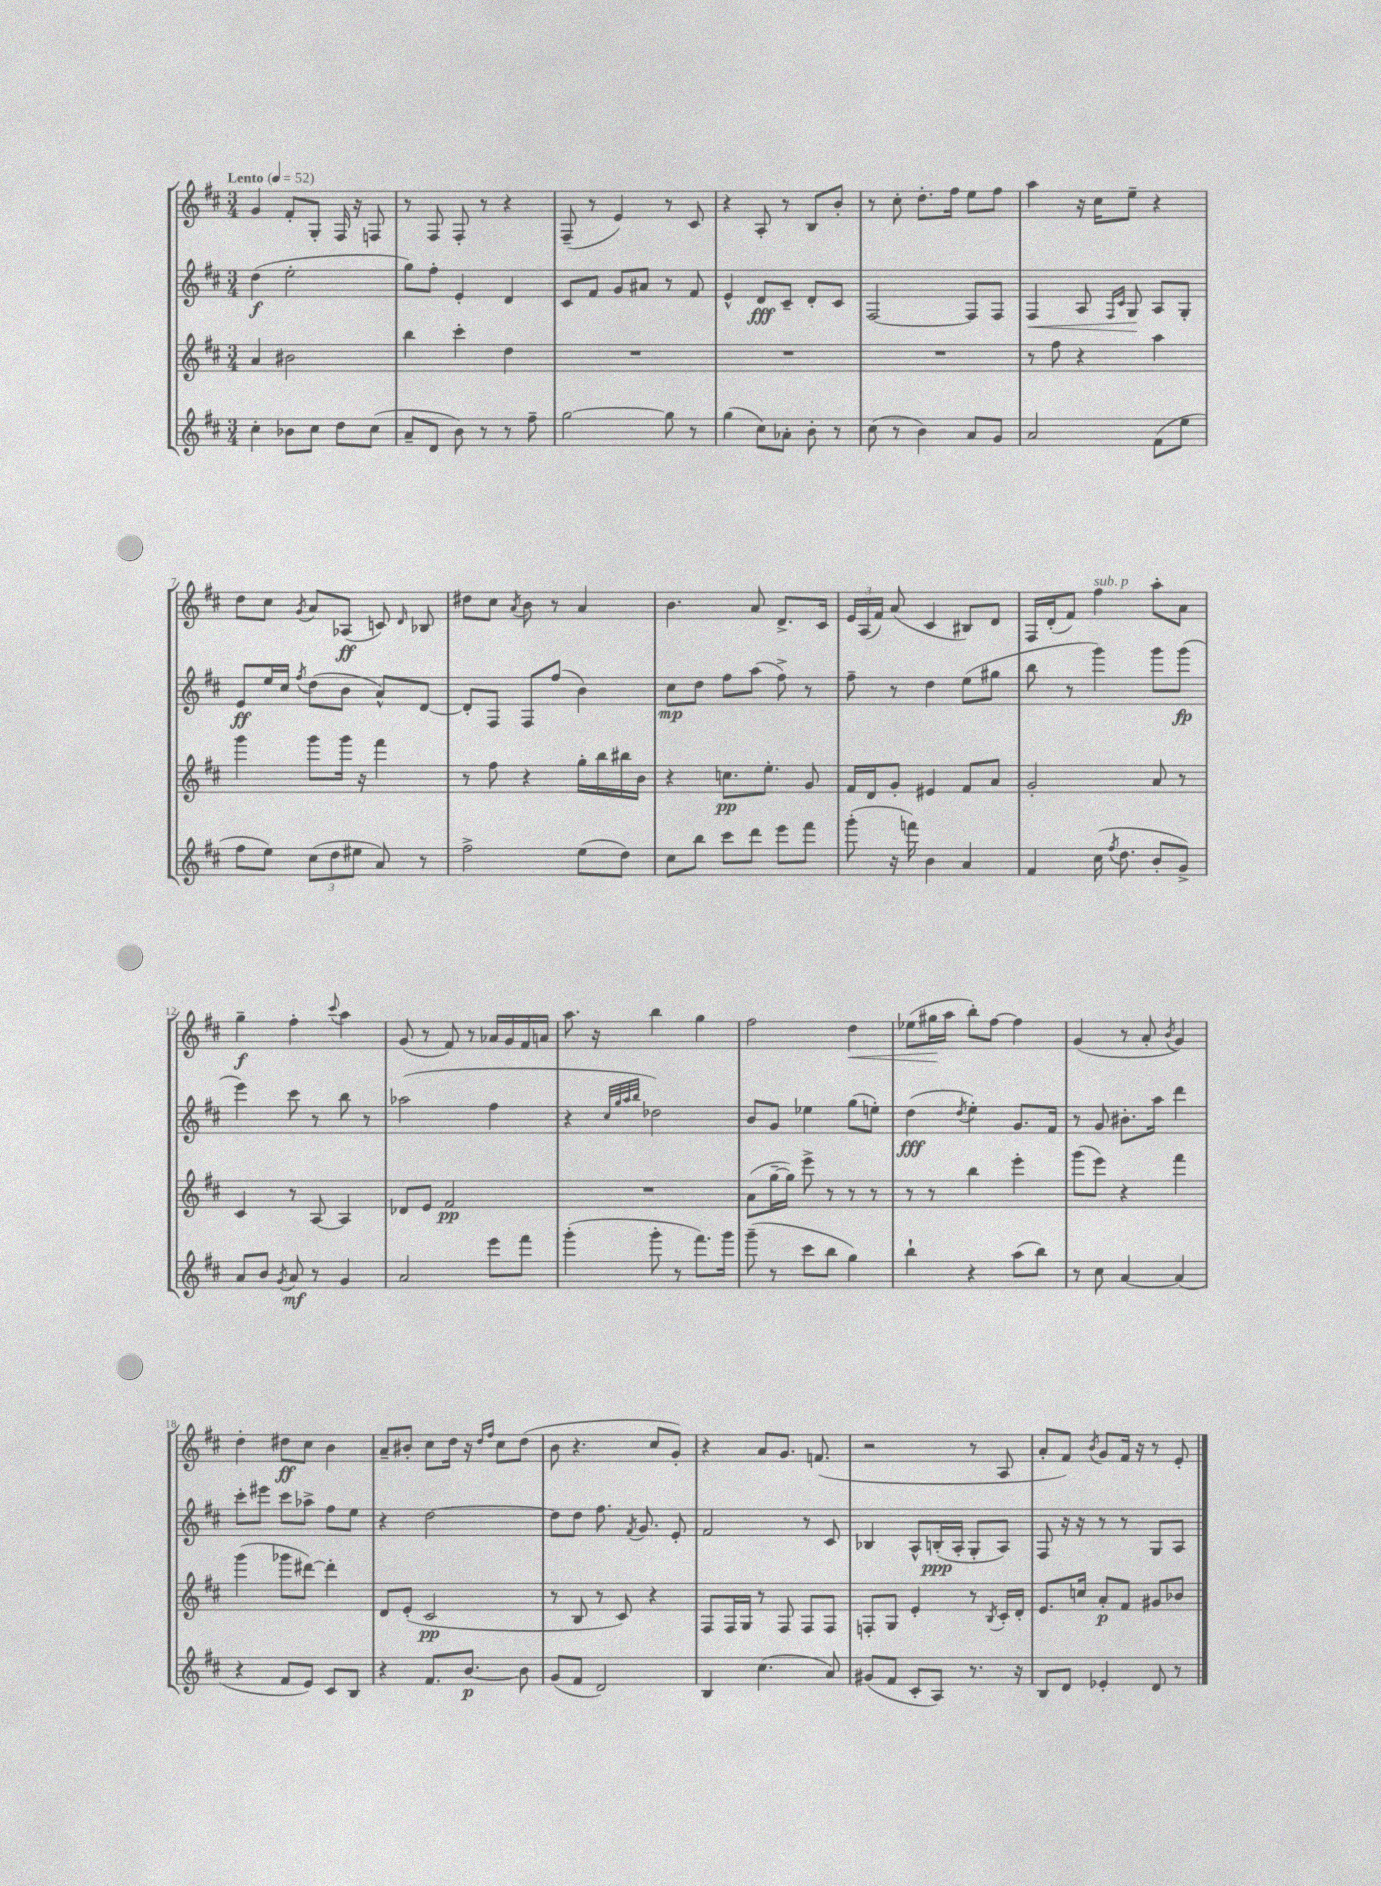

**kern	**dynam	**kern	**dynam	**kern	**dynam	**kern	**dynam
*part4	*part4	*part3	*part3	*part2	*part2	*part1	*part1
*staff4	*staff4	*staff3	*staff3	*staff2	*staff2	*staff1	*staff1
*clefG2	*	*clefG2	*	*clefG2	*	*clefG2	*
*k[f#c#]	*	*k[f#c#]	*	*k[f#c#]	*	*k[f#c#]	*
*M3/4	*	*M3/4	*	*M3/4	*	*M3/4	*
*MM52	*	*MM52	*	*MM52	*	*MM52	*
=1	=1	=1	=1	=1	=1	=1	=1
!	!	!	!	!	!	!LO:TX:a:B:t=Lento	!
4cc#'\	.	4a/	.	(4dd\	f	4g/	.
8b-X\L	.	2b#X\	.	2ee'\	.	8f#'/L	.
8cc#\J	.	.	.	.	.	8G'/J	.
8dd\L	.	.	.	.	.	16F#/	.
.	.	.	.	.	.	16r	.
(8cc#\J	.	.	.	.	.	8Fn/	.
=2	=2	=2	=2	=2	=2	=2	=2
8a~/L	.	4bb\	.	8gg\L)	.	8r	.
8d/J	.	.	.	8ff#'\J	.	8F#/	.
8b\)	.	4ccc#'\	.	4e'/	.	8F#'/	.
8r	.	.	.	.	.	8r	.
8r	.	4dd\	.	4d/	.	4r	.
8ff#~\	.	.	.	.	.	.	.
=3	=3	=3	=3	=3	=3	=3	=3
[2gg\	.	2.r	.	8c#/L	.	(8F#~/	.
.	.	.	.	8f#/J	.	8r	.
.	.	.	.	8g/L	.	4e/)	.
.	.	.	.	8a#X/J	.	.	.
8gg\]	.	.	.	8r	.	8r	.
8r	.	.	.	8f#/	.	8c#/	.
=4	=4	=4	=4	=4	=4	=4	=4
(4gg\	.	2.r	.	4e^^/	.	4r	.
8cc#\L)	.	.	.	8d/L	fff	8A'/	.
8a-X'\J	.	.	.	8c#~/J	.	8r	.
8b'\	.	.	.	8d'/L	.	8B/L	.
8r	.	.	.	8c#/J	.	8b'/J	.
=5	=5	=5	=5	=5	=5	=5	=5
(8cc#\	.	2.r	.	[2F#/	.	8r	.
8r	.	.	.	.	.	8cc#'\	.
4b\)	.	.	.	.	.	8.dd'\L	.
.	.	.	.	.	.	16ff#\Jk	.
8a/L	.	.	.	8F#/L]	.	8ee\L	.
8g/J	.	.	.	8F#/J	.	8ff#\J	.
=6	=6	=6	=6	=6	=6	=6	=6
!	!	!	!	!	!LO:HP:b	!	!
2a/	.	8r	.	4F#/	<	4aa\	.
.	.	8ff#\	.	.	.	.	.
.	.	4r	.	8A/	.	16r	.
.	.	.	.	.	.	16cc#\KL	.
.	.	.	.	16qqF#/LL	.	.	.
.	.	.	.	16qqc#/JJ	.	.	.
.	.	.	.	8G/	.	8ee~\J	.
(8f#\L	.	4aa\	.	8A/L	[	4r	.
8ee\J	.	.	.	8G'/J	.	.	.
!!LO:LB:g=z
=7	=7	=7	=7	=7	=7	=7	=7
8ff#\L	.	4ggg\	.	8e/L	ff	8dd\L	.
8ee\J)	.	.	.	16ee/L	.	8cc#\J	.
.	.	.	.	16cc#/JJ	.	.	.
.	.	.	.	8qff#/	.	8qg/	.
(12cc#\L	.	8ggg\L	.	(8dd\L	.	8a/L	.
12dd\	.	.	.	.	.	.	.
.	.	16ggg\Jk	.	8b\J	.	(8A-X/J	ff
12ee#X\J	.	.	.	.	.	.	.
.	.	16r	.	.	.	.	.
8a/)	.	4fff#\	.	8a^^/L)	.	8cn/)	.
.	.	.	.	.	.	16qqd/	.
8r	.	.	.	[8d/J	.	8B-X/	.
=8	=8	=8	=8	=8	=8	=8	=8
2ff#^\	.	8r	.	8d'/L]	.	8dd#X\L	.
.	.	8ff#\	.	8F#/J	.	8cc#\J	.
.	.	.	.	.	.	8qa/	.
.	.	4r	.	8F#/L	.	8b\	.
.	.	.	.	(8ff#/J	.	8r	.
(8ee\L	.	16gg'\LL	.	4b\)	.	4a/	.
.	.	16bb\	.	.	.	.	.
8dd\J)	.	16bb#X\	.	.	.	.	.
.	.	16b\JJ	.	.	.	.	.
=9	=9	=9	=9	=9	=9	=9	=9
8cc#\L	.	4r	.	8cc#\L	mp	4.b\	.
8bb\J	.	.	.	8dd\J	.	.	.
8ccc#\L	.	8.ccn\L	pp	8ff#\L	.	.	.
8ddd\J	.	.	.	(8aa\J	.	8a/	.
.	.	8.ee'\J	.	.	.	.	.
8eee\L	.	.	.	8ff#^\)	.	8.d^/L	.
8fff#\J	.	8g/	.	8r	.	.	.
.	.	.	.	.	.	16c#/Jk	.
=10	=10	=10	=10	=10	=10	=10	=10
(8ggg'\	.	16f#/LL	.	8ff#~\	.	24e/LL	.
.	.	.	.	.	.	(24A/	.
.	.	16d/J	.	.	.	.	.
.	.	.	.	.	.	24f#/JJ)	.
16r	.	8g'/J	.	8r	.	(8a/	.
16fffn\)	.	.	.	.	.	.	.
4b\	.	4e#X/	.	4dd\	.	4c#/	.
4a/	.	8f#/L	.	(8ee\L	.	8B#X/L)	.
.	.	8a/J	.	8gg#X\J	.	8d/J	.
=11	=11	=11	=11	=11	=11	=11	=11
4f#/	.	2g'/	.	8bb\	.	16F#/LL	.
.	.	.	.	.	.	(16d'/J	.
.	.	.	.	8r	.	8f#/J)	.
!	!	!	!	!	!	!LO:TX:a:i:t=sub. p	!
(16cc#\	.	.	.	4ggg\)	.	4ff#\	.
8qff#/	.	.	.	.	.	.	.
8.dd\	.	.	.	.	.	.	.
8b'/L	.	8a/	.	8ggg\L	.	8aa'\L	.
8g^/J)	.	8r	.	(8ggg\J	fp	8a\J	.
!!LO:LB:g=z
=12	=12	=12	=12	=12	=12	=12	=12
8a/L	.	4c#/	.	4eee\)	.	4gg~\	f
8b/J	.	.	.	.	.	.	.
8qg/	.	.	.	.	.	.	.
8a/	mf	8r	.	8ccc#\	.	4ff#'\	.
8r	.	[8A/	.	8r	.	.	.
.	.	.	.	.	.	8qqccc#/	.
4g/	.	4A/]	.	8bb\	.	4aa\	.
.	.	.	.	8r	.	.	.
=13	=13	=13	=13	=13	=13	=13	=13
2a/	.	8d-X/L	.	(2aa-X\	.	(8g/	.
.	.	8e/J	.	.	.	8r	.
.	.	2f#/	pp	.	.	8f#/)	.
.	.	.	.	.	.	8r	.
8eee\L	.	.	.	4ff#\	.	16a-X/LL	.
.	.	.	.	.	.	16g/	.
8fff#\J	.	.	.	.	.	16f#/	.
.	.	.	.	.	.	16an/JJ	.
=14	=14	=14	=14	=14	=14	=14	=14
(4ggg'\	.	2.r	.	4r	.	8.aa\	.
.	.	.	.	.	.	16r	.
.	.	.	.	32qqcc#/LLL	.	.	.
.	.	.	.	32qqgg/	.	.	.
.	.	.	.	32qqaa/	.	.	.
.	.	.	.	32qqbb/JJJ	.	.	.
8ggg'\	.	.	.	2dd-X\)	.	4bb\	.
8r	.	.	.	.	.	.	.
8.fff#\L)	.	.	.	.	.	4gg\	.
16ggg\Jk	.	.	.	.	.	.	.
=15	=15	=15	=15	=15	=15	=15	=15
(8ggg~\	.	(8a\L	.	8b/L	.	2ff#\	.
8r	.	[16gg~\L	.	8g/J	.	.	.
.	.	16gg\JJ])	.	.	.	.	.
8ccc#\L	.	8eee^\	.	4ee-X\	.	.	.
8bb\J	.	8r	.	.	.	.	.
!	!	!	!	!	!	!	!LO:HP:b
4gg\)	.	8r	.	(8gg\L	.	4dd\	<
.	.	8r	.	8een'\J)	.	.	.
=16	=16	=16	=16	=16	=16	=16	=16
4bb`\	.	8r	.	(4dd\	fff	(8ee-X\L	.
.	.	8r	.	.	.	16gg#X\L	.
.	.	.	.	.	.	16aa\JJ	[
.	.	.	.	8qdd/	.	.	.
4r	.	4bb\	.	4ee'\)	.	8bb'\L)	.
.	.	.	.	.	.	[8ff#\J	.
(8aa\L	.	4eee'\	.	8.g/L	.	4ff#\]	.
8bb\J)	.	.	.	.	.	.	.
.	.	.	.	16f#/Jk	.	.	.
=17	=17	=17	=17	=17	=17	=17	=17
8r	.	(8ggg\L	.	8r	.	(4g/	.
8cc#\	.	8eee\J)	.	8g/	.	.	.
[4a/	.	4r	.	8.b#X'\L	.	8r	.
.	.	.	.	.	.	8a'/	.
.	.	.	.	16aa\Jk	.	.	.
.	.	.	.	.	.	8qb/	.
(4a/]	.	4fff#\	.	4ddd\	.	4g/)	.
!!LO:LB:g=z
=18	=18	=18	=18	=18	=18	=18	=18
4r	.	(4ggg\	.	8ccc#'\L	.	4dd'\	.
.	.	.	.	8eee#X\J	.	.	.
8f#/L	.	8ggg-X\L	.	8ccc#\L	.	8dd#X\L	ff
8e/J)	.	[8ddd#X\J)	.	8aa-X^\J	.	8cc#\J	.
8c#/L	.	4ddd#'\]	.	8ff#\L	.	4b\	.
8B/J	.	.	.	8ee\J	.	.	.
=19	=19	=19	=19	=19	=19	=19	=19
4r	.	8d/L	.	4r	.	8a~/L	.
.	.	(8e'/J	.	.	.	8b#X'/J	.
8.f#/L	.	2c#/	pp	[2dd\	.	8cc#\L	.
.	.	.	.	.	.	16dd\Jk	.
[8.b/J	p	.	.	.	.	16r	.
.	.	.	.	.	.	16qqdd/LL	.
.	.	.	.	.	.	16qqff#/JJ	.
.	.	.	.	.	.	8cc#\L	.
8b\]	.	.	.	.	.	(8dd\J	.
=20	=20	=20	=20	=20	=20	=20	=20
(8g/L	.	8r	.	8dd\L]	.	8b\	.
8f#/J	.	8B/	.	8dd\J	.	4.r	.
2d/)	.	8r	.	8.ff#\	.	.	.
.	.	8c#/)	.	.	.	.	.
.	.	.	.	8qf#/	.	.	.
.	.	.	.	8.g/	.	.	.
.	.	4r	.	.	.	8cc#/L	.
.	.	.	.	8e'/	.	8g'/J)	.
=21	=21	=21	=21	=21	=21	=21	=21
4B/	.	8F#/L	.	2f#/	.	4r	.
.	.	16F#/L	.	.	.	.	.
.	.	16G/JJ	.	.	.	.	.
(4.cc#\	.	8r	.	.	.	8a/L	.
.	.	8F#/	.	.	.	8.g/J	.
.	.	8F#/L	.	8r	.	.	.
.	.	.	.	.	.	(8.fn/	.
8a/)	.	8F#/J	.	8c#/	.	.	.
=22	=22	=22	=22	=22	=22	=22	=22
(8g#X/L	.	8Fn'/L	.	4B-X/	.	2r	.
8f#/J	.	8G/J	.	.	.	.	.
8c#'/L	.	4e'/	.	8A^^/L	.	.	.
8A/J)	.	.	.	(16Bn'/L	ppp	.	.
.	.	.	.	16A'/JJ	.	.	.
8.r	.	8r	.	8G'/L	.	8r	.
.	.	8qB/	.	.	.	.	.
.	.	16c#'/LL	.	8A/J)	.	8A/	.
16r	.	16d'/JJ	.	.	.	.	.
=23	=23	=23	=23	=23	=23	=23	=23
8B/L	.	8.e/L	.	8F#/	.	8a'/L	.
8d/J	.	.	.	16r	.	8f#/J)	.
.	.	16ccn/Jk	.	16r	.	.	.
.	.	.	.	.	.	8qb/	.
4e-X'/	.	8a'/L	p	8r	.	8g/L	.
.	.	8f#/J	.	8r	.	16f#/Jk	.
.	.	.	.	.	.	16r	.
8d/	.	8g#X/L	.	8G/L	.	8r	.
8r	.	8b-X/J	.	8A/J	.	8e'/	.
==	==	==	==	==	==	==	==
*-	*-	*-	*-	*-	*-	*-	*-
